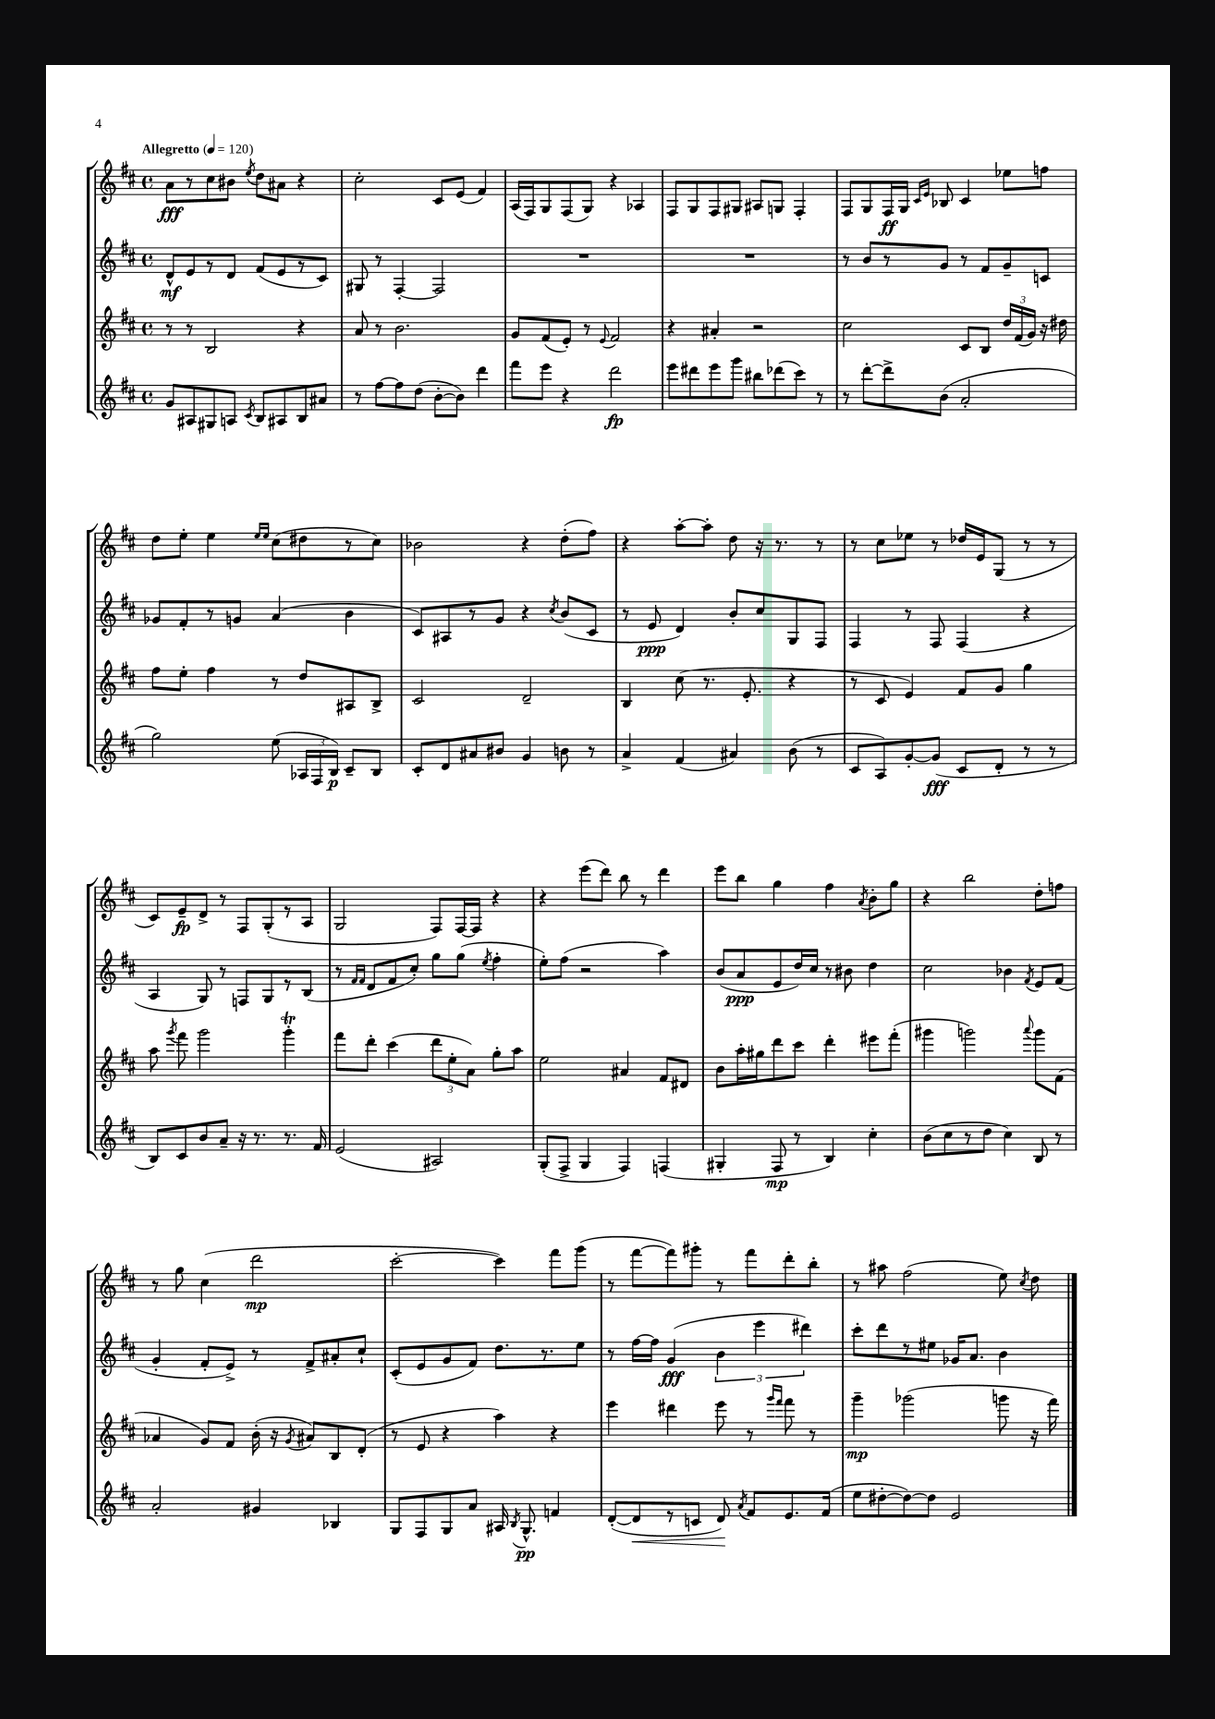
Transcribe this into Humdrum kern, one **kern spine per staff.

**kern	**kern	**kern	**kern
*staff4	*staff3	*staff2	*staff1
*clefG2	*clefG2	*clefG2	*clefG2
*k[f#c#]	*k[f#c#]	*k[f#c#]	*k[f#c#]
*M4/4	*M4/4	*M4/4	*M4/4
*met(c)	*met(c)	*met(c)	*met(c)
*MM120	*MM120	*MM120	*MM120
8g	8r	8d^^	8a
8A#	8r	8e	8r
8G#	2B	8r	8cc#
8A	.	8d	8b#
8qc#	.	.	8qee
8B	.	(8f#	8dd
8A#	.	8e	8a#
8B	4r	8r	4r
8a#	.	8c#)	.
=	=	=	=
8r	8a	8G#	2cc#'
[8ff#	8r	8r	.
8ff#]	2.b	[4F#'	.
(8dd	.	.	.
[8b'	.	2F#]	8c#
8b])	.	.	(8e
4ddd	.	.	4f#)
=	=	=	=
8fff#	8g	1r	(16A
.	.	.	16F#)
8eee	(8f#	.	8G
4r	8e')	.	(8F#
.	8r	.	8G)
.	8qqe	.	.
2ddd	2f#	.	4r
.	.	.	4A-
=	=	=	=
8eee	4r	1r	8F#
8ddd#	.	.	8G
8eee	4a#'	.	8F#
8ggg	.	.	8G#
8bb#	2r	.	8A#
(8ddd-	.	.	8G
8ccc#)	.	.	4F#'
8r	.	.	.
=	=	=	=
8r	2cc#	8r	8F#
[8ddd'	.	8b	8G
8ddd^]	.	8r	16F#
.	.	.	16G
.	.	.	16qqc#
.	.	.	16qqe
(8b	.	8g	8B-
2a'	8c#	8r	4c#
.	8B	8f#	.
.	24dd	8g~	8ee-
.	(24f#	.	.
.	24g)	.	.
.	16r	8c	8ff
.	16dd#	.	.
=	=	=	=
2gg)	8ff#	8g-	8dd
.	8ee'	8f#'	8ee'
.	4ff#	8r	4ee
.	.	8g	.
.	.	.	16qqee
.	.	.	16qqee
(8ee	8r	(4a	(8cc#
24A-	8dd	.	8dd#
24F#	.	.	.
24B)	.	.	.
8c#~	8A#	4b	8r
8B	8B^	.	8cc#)
=	=	=	=
8c#'	2c#	8c#)	2b-
8d	.	8A#	.
8a#	.	8r	.
8b#	.	8g	.
4g	2d~	4r	4r
.	.	8qcc#	.
8b	.	(8b	(8dd'
8r	.	8c#	8ff#)
=	=	=	=
4a^	4B	8r	4r
.	.	8e	.
(4f#	(8cc#	4d)	[8aa'
.	8.r	.	8aa']
4a#)	.	8b'	8dd
.	8.e'	.	.
.	.	8cc#	16r
.	.	.	8.r
(8b	4r	8G	.
8r	.	8F#	8r
=	=	=	=
8c#	8r	4F#	8r
8A)	8c#	.	8cc#
[8g'	4e)	8r	8ee-
(8g]	.	8F#	8r
8c#	8f#	(4F#	16dd-
.	.	.	16e
8d'	8g	.	(8G
8r	4gg	4r	8r
8r	.	.	8r
=	=	=	=
8B)	8aa	4A	8c#)
.	8qggg	.	.
8c#	8fff#	.	8e~
8b	2ggg	8G)	8d^
8a~	.	8r	8r
16r	.	8F	8F#
8.r	.	.	.
.	.	8G	(8G'
8.r	4ggg'	8r	8r
.	.	(8B	8A
16f#	.	.	.
=	=	=	=
(2e	8fff#	8r	2G
.	.	16qqf#	.
.	.	16qqf#	.
.	8ddd'	8d	.
.	(4ccc#	8f#	.
.	.	8cc#')	.
2A#)	12ddd	8gg	8F#)
.	12ee'	.	.
.	.	(8gg	[16F#
.	12a)	.	.
.	.	.	16F#]
.	.	8qee	.
.	8gg'	4ff#'	4r
.	8aa	.	.
=	=	=	=
(8G'	2ee	8ee')	4r
8F#^	.	(8ff#	.
4G	.	2r	(8eee
.	.	.	8ddd)
4F#)	4a#	.	8bb
.	.	.	8r
(4F	8f#	4aa)	4ddd
.	8d#	.	.
=	=	=	=
4G#'	8b	(8b	8eee
.	16aa'	8a	8bb
.	16gg#	.	.
8F#	8ddd	8e	4gg
8r	8ccc#	16dd)	.
.	.	16cc#	.
4B)	4ddd'	8r	4ff#
.	.	8b#	.
.	.	.	8qa
4cc#'	8eee#	4dd	8b'
.	(8fff#'	.	8gg
=	=	=	=
(8b	4ggg#	2cc#	4r
8cc#	.	.	.
8r	2ggg)	.	2bb
8dd	.	.	.
4cc#)	.	4b-	.
.	8qqaaa	8qf#	.
8B	8ggg	8e	8dd'
8r	(8f#	(8f#	8ff
=	=	=	=
2a'	4a-	4g'	8r
.	.	.	8gg
.	8g)	8f#'	(4cc#
.	8f#	8e^)	.
4g#	(16b'	8r	2ddd
.	16r	.	.
.	8qg	.	.
.	8a#)	8f#^	.
4B-	8B	8a#'	.
.	(8d'	8cc#`	.
=	=	=	=
8G	8r	(8c#'	[2ccc#'
8F#	8e	8e	.
8G	4r	8g	.
8a	.	8f#)	.
16A#	4aa)	8.dd	4ccc#])
8qB	.	.	.
8.G^^	.	.	.
.	.	8.r	.
4f	4r	.	8fff#
.	.	8ee	(8ggg
=	=	=	=
([8d'	4eee	8r	8r
8d]	.	[16ff#	[8fff#
.	.	16ff#]	.
8r	4ddd#	(4g	8fff#])
8c	.	.	8ggg#'
8d)	8eee	6b	8r
8qa	.	.	.
8f#	8r	.	8fff#
.	.	6eee	.
.	16qqggg	.	.
.	16qqfff#	.	.
8.e	8fff#	.	8ddd'
.	.	6ddd#)	.
.	8r	.	8bb'
(16f#	.	.	.
=	=	=	=
8ee	4ggg~	8ccc#'	8r
[8dd#'	.	8ddd	8aa#
8dd#_)	(2ggg-	8r	(2ff#
8dd#]	.	8ee#	.
2e	.	16g-	.
.	.	8.a	.
.	8ggg	4b	8ee)
.	.	.	8qcc#
.	16r	.	8dd
.	16fff#)	.	.
==	==	==	==
*-	*-	*-	*-
